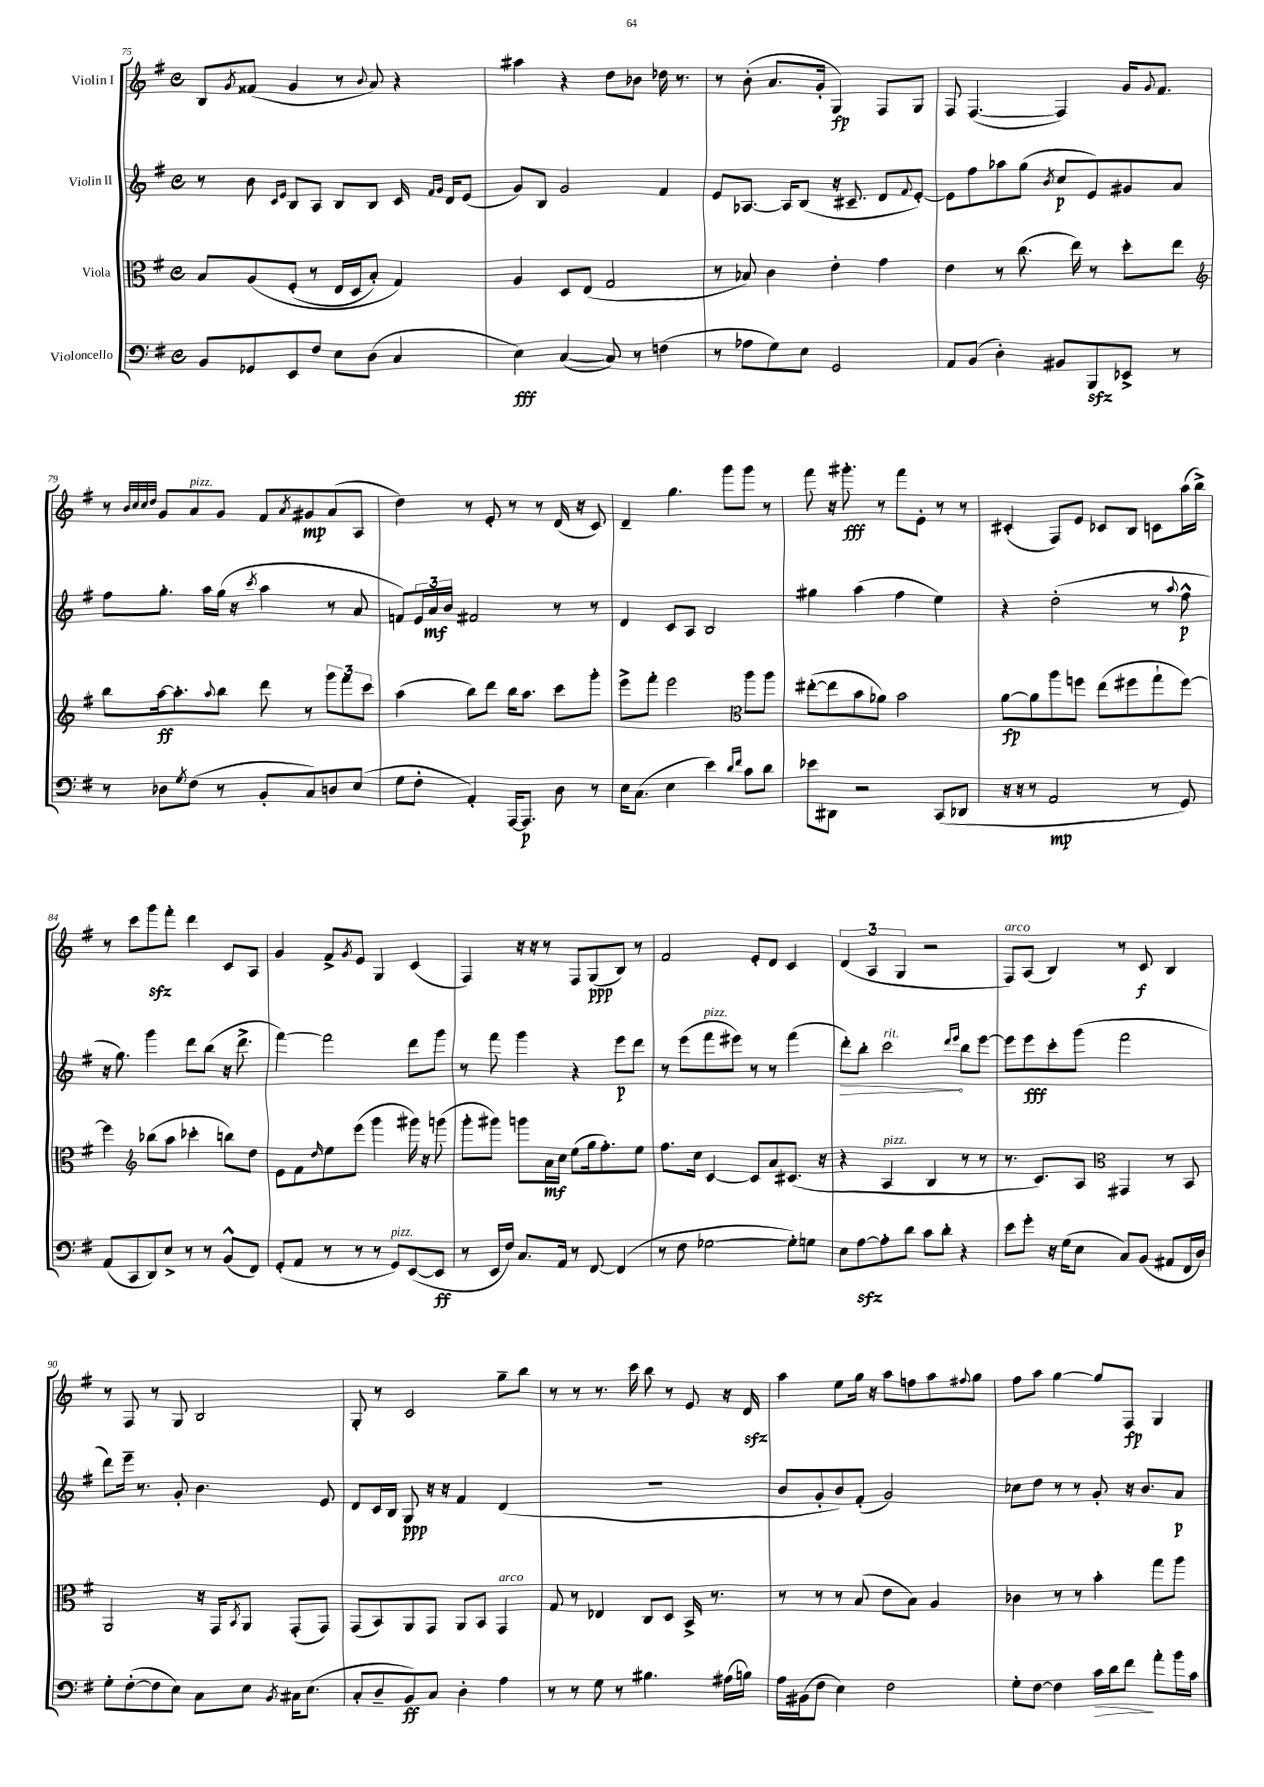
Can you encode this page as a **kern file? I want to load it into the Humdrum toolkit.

**kern	**kern	**kern	**kern
*staff4	*staff3	*staff2	*staff1
*clefF4	*clefC3	*clefG2	*clefG2
*k[f#]	*k[f#]	*k[f#]	*k[f#]
*M4/4	*M4/4	*M4/4	*M4/4
*met(c)	*met(c)	*met(c)	*met(c)
8BB	8B	8r	8B
.	.	.	8qg
8GG-	&(8A	8b	(8f##
.	.	16qqc	.
.	.	16qqe	.
8EE	(8F#'	8B	4g
8F#	8r	8A	.
8E	16E	8B	8r
.	16D	.	.
.	.	.	8qqb
(8D	8B')	8B	8a)
4C	4G&)	16c	4r
.	.	16qqf#	.
.	.	16qqg	.
.	.	16d	.
.	.	(8e	.
=	=	=	=
4E)	4A	8g)	4aa#
.	.	8B	.
([4C	8D	2g	4r
.	(8E	.	.
8C])	2G	.	8dd
8r	.	.	8b-
(4F	.	4f#	16dd-
.	.	.	8.r
=	=	=	=
8r	8r	8e	8r
8A-	8B-)	[8.A-	(8b'
8G)	4c	.	8.a
.	.	16A-]	.
8E	.	(8B	.
.	.	.	16g'
2GG	4e'	16r	4G)
.	.	8.c#~	.
.	4g	8d	8F#
.	.	8qqf#	.
.	.	[8e')	8G
=	=	=	=
8AA	4e	8e]	8F#
(8BB	.	8ff#	([4.F#
4D')	8r	8aa-	.
.	(8.cc	(8gg	.
.	.	8qb	.
8BB#	.	8cc	4F#])
.	16ee)	.	.
8BBB	8r	8e)	.
8EE-^	8dd'	8g#	16g
.	.	.	8qqg
.	.	.	8.f#
8r	8ee	8a	.
=	=	=	=
*	*clefG2	*	*
8r	8bb	8ff#	8r
.	.	.	32qqb
.	.	.	32qqcc
.	.	.	32qqcc
.	.	.	32qqdd
8D-	[16aa	8.gg'	8g
.	8.aa']	.	.
8qG	.	.	.
(8F#	.	.	8a
.	.	16aa	.
.	8qqaa	.	.
8r	8bb	(16gg	8g
.	.	16r	.
.	.	8qccc	.
8BB'	8ddd	4aa	8f#
.	.	.	8qa
8C)	8r	.	8g#
8D	12ggg	8r	(8a
.	12fff#	.	.
(8E	.	8a	8A
.	12ccc	.	.
=	=	=	=
8G	(4aa	8f)	4dd)
8F#'	.	24e	.
.	.	24a	.
.	.	24b	.
4AA')	8bb)	2f#	8r
.	8ddd	.	8e'
[16AAA	16bb	.	8r
8.AAA]	8.aa	.	.
.	.	.	8r
8D	8ccc	8r	(16d
.	.	.	16r
8r	8ggg'	8r	8c)
=	=	=	=
16E	8eee^	4d	4d~
(8.C	.	.	.
.	8fff#'	.	.
4E	2eee	8c	4.gg
.	.	8A	.
4e)	.	2B	.
.	.	.	8ggg
*	*clefC3	*	*
16qqd	.	.	.
16qqf#	.	.	.
8c	8aa	.	8ggg
8d	8aa	.	8r
=	=	=	=
8e-	([8ee#'	4gg#	8fff#
8DD#	8ee#]	.	16r
.	.	.	8.ggg#'
2r	8b	(4aa	.
.	8a-)	.	8r
.	2b	4ff#	8fff#
.	.	.	8e'
(8CC	.	4ee)	8r
8DD-	.	.	8r
=	=	=	=
16r	[8a	4r	(4c#'
16r	.	.	.
8r	8a]	.	.
2AA	8aa	(2dd'	8F#)
.	8ff	.	8e
.	(8ee	.	8c-
.	8ff#	.	8B
8r	8gg`	8r	8c
.	.	8qqaa	.
8GG)	[8ff#)	8ff#^^	(16aa
.	.	.	16bb^)
=	=	=	=
(8AA	4ff#]	16r	8r
.	.	8.gg)	.
8CC	.	.	8ccc
*	*clefG2	*	*
8DD)	(8bb-	4ggg	8ggg
8E^	8aa	.	8fff#'
8r	4ccc-'	8ddd	4ddd
8r	.	(8bb	.
(8BB^^	8bb)	16r	8c
.	.	8.ddd^	.
8FF#)	8dd	.	8A
=	=	=	=
(8GG'	8e	[4fff#)	4g
8AA	8f#	.	.
.	16qqdd	.	.
8r	8ee	2fff#]	8f#^
.	.	.	8qg
8r	(8eee	.	8e
8r	4ggg	.	4G
8GG)	.	.	.
([8EE	16ggg#)	8ddd	(4c
.	16r	.	.
8EE]	(8ggg	8ggg	.
=	=	=	=
8r	8ggg'	8r	4F#)
16EE	8ggg#)	8fff#	.
16F#)	.	.	.
8.C	8ggg	4ggg	16r
.	.	.	16r
.	16a	.	8r
16AA	16cc	.	.
8r	(8ee	4r	8F#
[8FF#	16gg	.	(8G
.	8.ff#')	.	.
(4FF#]	.	8eee	8B)
.	8ee	8ddd	8r
=	=	=	=
8r	8.ff#	8r	2f#
8F#	.	(8eee	.
.	16cc	.	.
[2G-	[4c	8fff#	.
.	.	8eee#)	.
.	8c]	8r	8e'
.	8a	8r	8d
8G-'])	(8.c#	(4fff#	4c
8G	.	.	.
.	16r	.	.
=	=	=	=
8E	4r	8ddd')	(6d
[8A	.	8bb'	.
.	.	.	6A
8A']	4A	2ccc	.
.	.	.	6G
8d	.	.	.
8c	4B	.	2r
8d'	.	.	.
.	.	16qqddd	.
.	.	16qqeee	.
4r	8r	8bb	.
.	8r	[8eee	.
=	=	=	=
8e	8.r	8eee]	8F#)
8g'	.	8eee	(8A
.	8.c)	.	.
16r	.	8ccc'	4B)
(16G	.	.	.
8E	8A	(8ggg	.
*	*clefC3	*	*
8C)	4GG#	2fff#	8r
(8BB	.	.	8c
8AA#	8r	.	4B
16FF#	8BB	.	.
16D)	.	.	.
=	=	=	=
8G'	2AA	8ddd)	8r
([8F#'	.	16eee~	8F#
.	.	8.r	.
8F#]	.	.	8r
8E)	.	8g'	8G
8C	16r	4.b	2B
.	16GG	.	.
.	8qBB	.	.
8E	8AA	.	.
8qBB	.	.	.
16C#	(8GG'	.	.
(8.E	.	.	.
.	8GG)	8e	.
=	=	=	=
8C'	(8GG	8d	8G'
8D~	8BB)	16c	8r
.	.	16B	.
8BB)	8AA	8G	2c
8C	8GG	16r	.
.	.	16r	.
4D'	8AA	4f#	.
.	8BB	.	.
4A	4GG	(4d	8gg~
.	.	.	8bb
=	=	=	=
8r	8G	1r	8r
8r	8r	.	8r
8G	4E-	.	8.r
8r	.	.	.
.	.	.	16ccc
4.B#	8C	.	8bb
.	8D	.	8r
.	16BB^	.	8e
.	8.r	.	.
(16A#	.	.	16r
16B)	.	.	16d
=	=	=	=
16A	8r	8b	4aa
(16BB#	.	.	.
8F#	8r	8g'	.
4E)	8r	8b)	8ee
.	(8B	(8f#'	16gg
.	.	.	16r
2F#	8e	2g)	8aa
.	8B)	.	8ff
.	4A	.	8aa
.	.	.	8qqff#
.	.	.	8gg
=	=	=	=
8G'	4c-	8cc-	8ff#
[8F#	.	8dd	8aa
4F#]	8r	8r	[4gg
.	8r	8r	.
16c	4b'	8g'	8gg]
16d	.	.	.
8f#	.	16r	8F#
.	.	8.b	.
8a'	8gg	.	4G
16b	8aa	8a	.
16c	.	.	.
==	==	==	==
*-	*-	*-	*-
